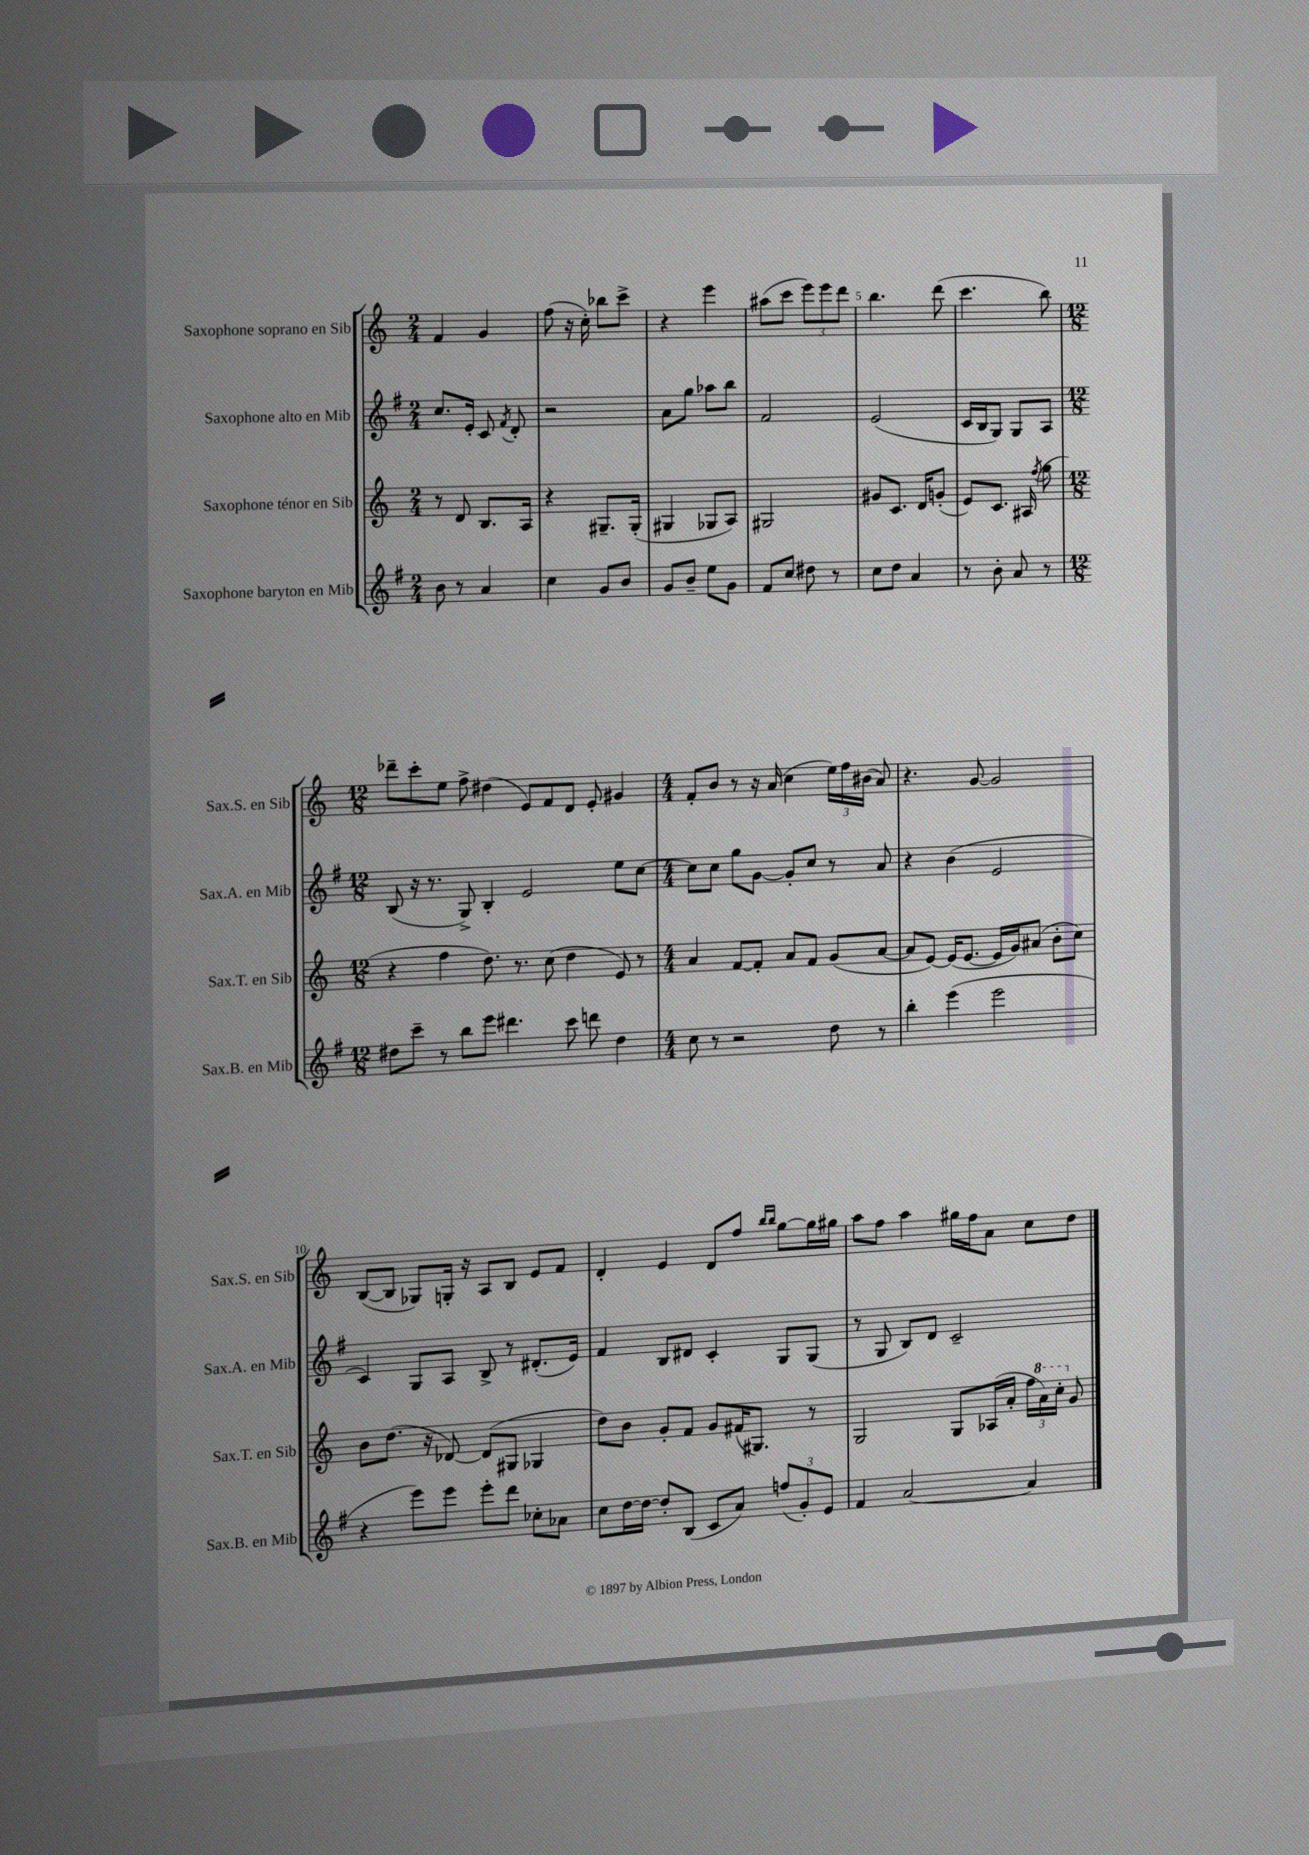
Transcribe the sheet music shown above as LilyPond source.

<<
\new StaffGroup <<
\new Staff = "s0" \with { instrumentName = "Saxophone soprano en Sib" shortInstrumentName = "Sax.S. en Sib" } {
    \clef treble \key c \major \numericTimeSignature \time 2/4
    \autoBeamOff f'4 g'4 |
    f''8( r16 c''16-.) bes''8[ c'''8]-> |
    r4 e'''4 |
    ais''8[( c'''8] \tuplet 3/2 { e'''8[) e'''8 d'''8] } |
    b''4. d'''8( |
    c'''4. b''8) |
    \numericTimeSignature \time 12/8 des'''8[-- c'''8-. e''8] f''8-> dis''4( e'8[) f'8 d'8] e'8-. gis'4 |
    \numericTimeSignature \time 4/4 f'8[-. b'8] r8 r16 a'16( c''4 \tuplet 3/2 { e''16[) f''16 bis'16]( } a'8) |
    r4. g'8~ g'2 |
    b8[~( b8] ges8[) g16]-. r16 a8[ b8] e'8[ f'8] |
    d'4-. e'4 d'8[ f''8] \grace { b''16[ b''16] } g''8[~ g''16 gis''16] |
    a''8[ f''8] a''4 gis''16[ f''16 a'8] c''8[ d''8] \bar "|." |
}
\new Staff = "s1" \with { instrumentName = "Saxophone alto en Mib" shortInstrumentName = "Sax.A. en Mib" } {
    \clef treble \key g \major \numericTimeSignature \time 2/4
    \autoBeamOff c''8.[ e'16]-. c'8 \acciaccatura { fis'8 } d'8-. |
    r2 |
    a'8[ g''8] aes''8[ b''8] |
    fis'2 |
    e'2( |
    c'16[ b16 g8]) g8[ a8] |
    \numericTimeSignature \time 12/8 b8( r16 r8. g8->) b4-. e'2 e''8[ c''8]~ |
    \numericTimeSignature \time 4/4 c''8[ c''8] g''8[ g'8]~ g'8[-. c''8] r8 a'8 |
    r4 b'4( e'2 |
    c'4) g8[ a8] b8-> r8 dis'8.[-.( e'16]) |
    fis'4 b8[ dis'8] c'4-. g8[ g8]( |
    r8 g8 b8[) d'8] c'2-- \bar "|." |
}
\new Staff = "s2" \with { instrumentName = "Saxophone ténor en Sib" shortInstrumentName = "Sax.T. en Sib" } {
    \clef treble \key c \major \numericTimeSignature \time 2/4
    \autoBeamOff r8 d'8 b8.[ a16] |
    r4 gis8.[-- gis16]-.( |
    gis4 ges8[ a8]) |
    gis2 |
    gis'8[ c'8.] d'16[ g'8]-.( |
    e'8[) c'8.] ais16( \acciaccatura { f''8 } g''8 |
    \numericTimeSignature \time 12/8 r4 f''4 d''8.) r8. c''8( d''4 e'8) r8 |
    \numericTimeSignature \time 4/4 a'4 f'8[~ f'8]-. a'8[ f'8] g'8[( a'8]~ |
    a'8[ e'8]~) e'16[( e'8.]~ e'16[ g'16) ais'8]( b'8[-. c''8]) |
    b'8[ d''8.]( r16 des'8~) des'8[( gis8] ges4 |
    d''8[) b'8] g'8[-. f'8] g'8[ fis'16( gis8.]) r8 |
    g2 g8[ aes16( a'16]-. \tuplet 3/2 { f''16[ \ottava #1 a''16) c'''16]-. \ottava #0 } g'8 \bar "|." |
}
\new Staff = "s3" \with { instrumentName = "Saxophone baryton en Mib" shortInstrumentName = "Sax.B. en Mib" } {
    \clef treble \key g \major \numericTimeSignature \time 2/4
    \autoBeamOff b'8 r8 a'4 |
    c''4 g'8[ b'8] |
    g'8[ b'8]-- e''8[ g'8] |
    fis'8[ c''8] dis''8 r8 |
    c''8[ d''8] a'4 |
    r8 b'8-. a'8 r8 |
    \numericTimeSignature \time 12/8 dis''8[ c'''8]-- r8 b''8[ e'''8] dis'''4. c'''8 d'''8 dis''4 |
    \numericTimeSignature \time 4/4 c''8 r8 r2 d''8 r8 |
    b''4-. e'''4( e'''2 |
    r4 e'''8[) e'''8] e'''8[-. d'''8] ces''8[-. aes'8] |
    c''8[ d''16~ d''16]~ d''8[-. b8]( c'8[ a'8]) \tuplet 3/2 { f''8[( g'8-.) e'8] } |
    fis'4 a'2~ a'4 \bar "|." |
}
>>
>>
\layout { \context { \Score \override BarNumber.break-visibility = ##(#f #t #t) barNumberVisibility = #(every-nth-bar-number-visible 5) } }
